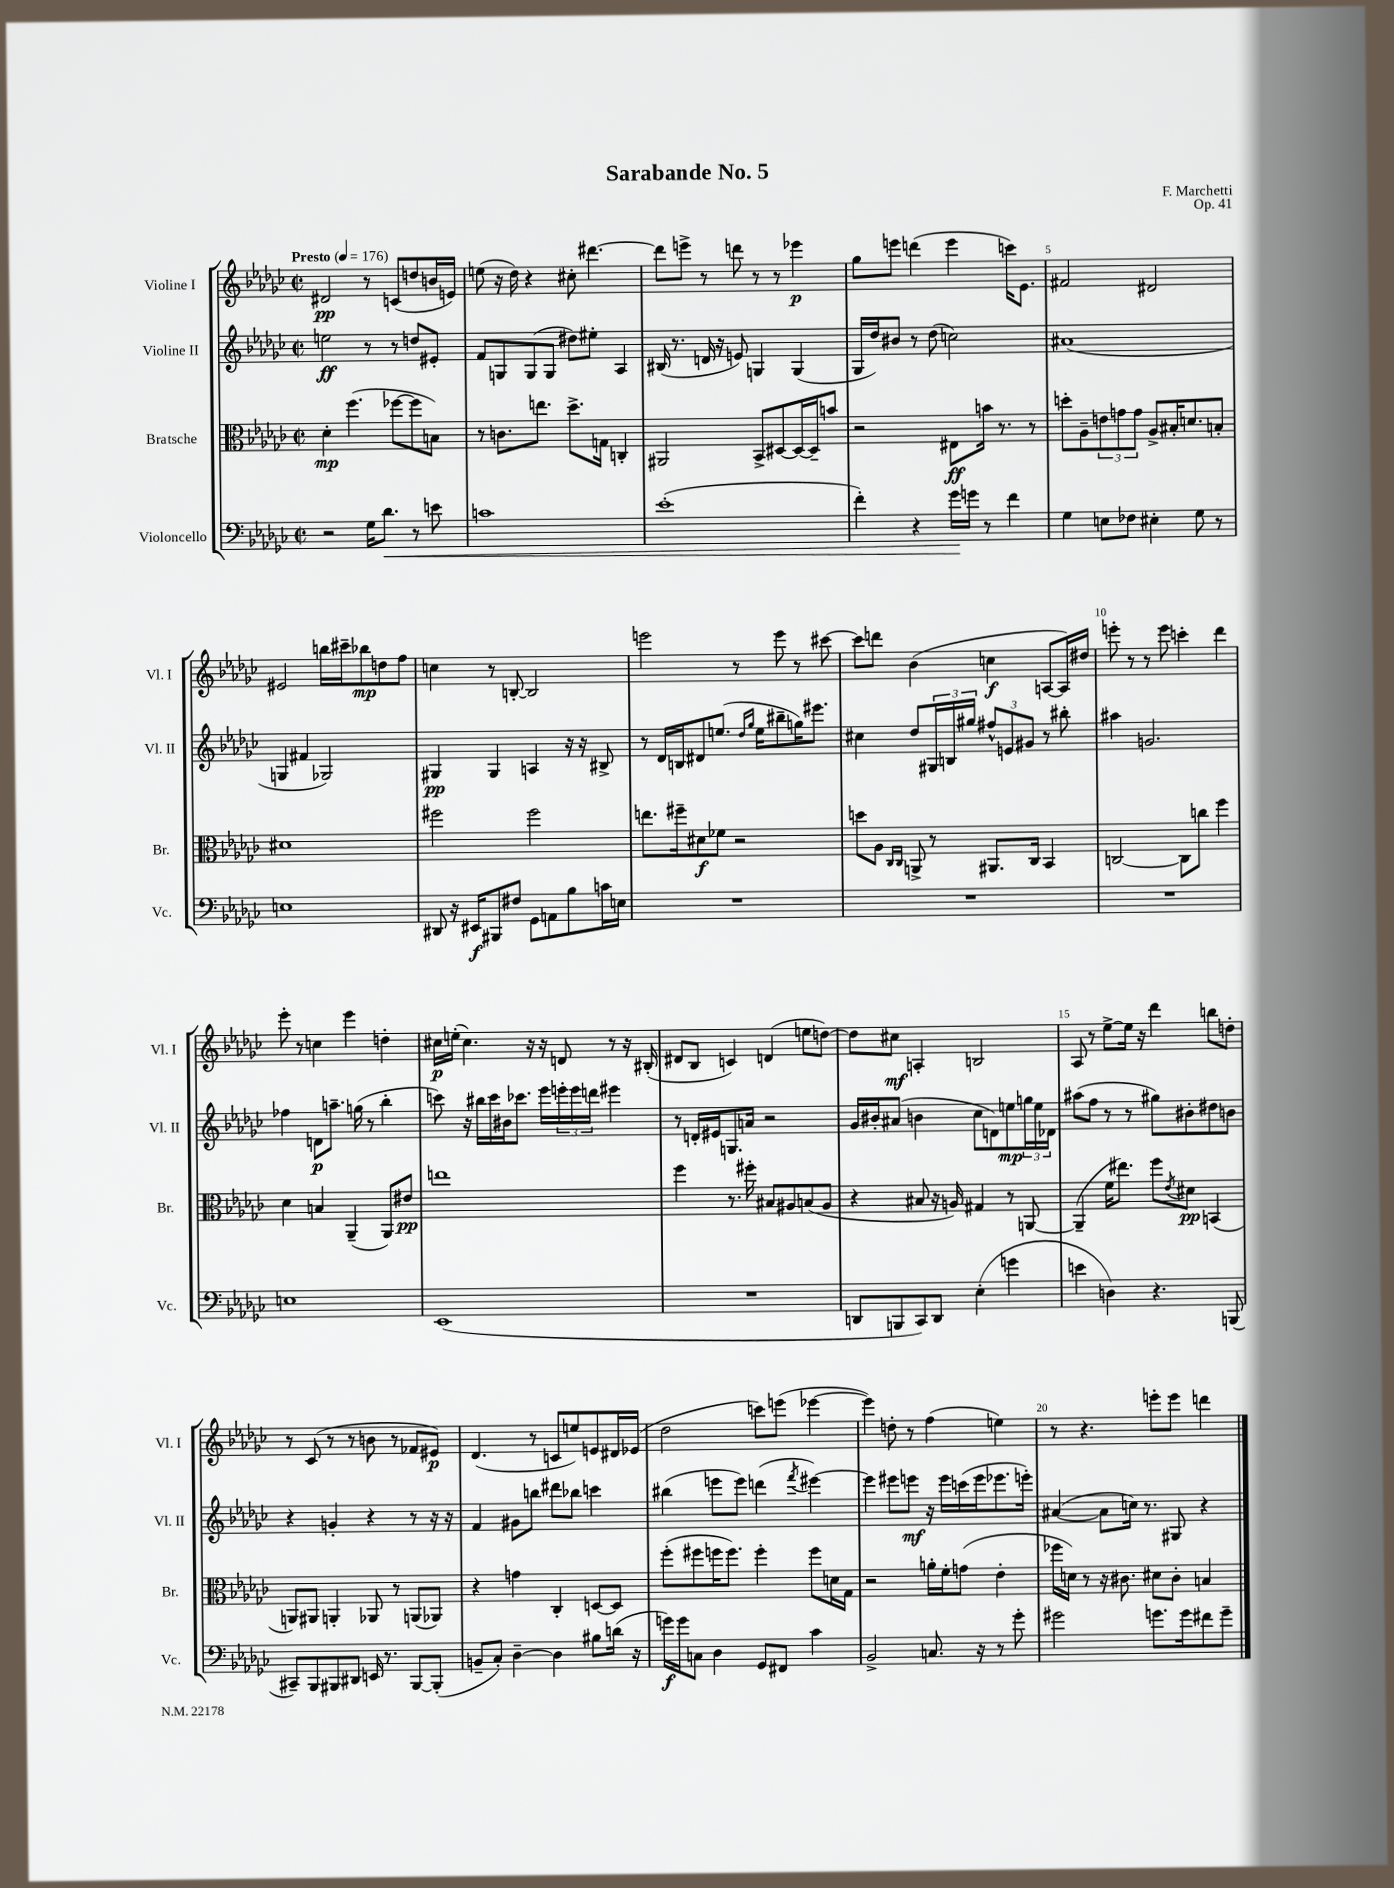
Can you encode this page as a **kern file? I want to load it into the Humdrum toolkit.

**kern	**dynam	**kern	**dynam	**kern	**dynam	**kern	**dynam
*part4	*part4	*part3	*part3	*part2	*part2	*part1	*part1
*staff4	*staff4	*staff3	*staff3	*staff2	*staff2	*staff1	*staff1
*I"Violoncello	*	*I"Bratsche	*	*I"Violine II	*	*I"Violine I	*
*I'Vc.	*	*I'Br.	*	*I'Vl. II	*	*I'Vl. I	*
*clefF4	*	*clefC3	*	*clefG2	*	*clefG2	*
*k[b-e-a-d-g-c-]	*	*k[b-e-a-d-g-c-]	*	*k[b-e-a-d-g-c-]	*	*k[b-e-a-d-g-c-]	*
*M2/2	*	*M2/2	*	*M2/2	*	*M2/2	*
*met(c|)	*	*met(c|)	*	*met(c|)	*	*met(c|)	*
*MM176	*	*MM176	*	*MM176	*	*MM176	*
=1	=1	=1	=1	=1	=1	=1	=1
!	!	!	!	!	!	!LO:TX:a:B:t=Presto	!
2r	.	4d-'\	mp	2een\	ff	2d#X/	pp
.	.	(4.ff\	.	.	.	.	.
16G-\KL	.	.	.	8r	.	8r	.
!	!LO:HP:b	!	!	!	!	!	!
8.d-\J	<	.	.	.	.	.	.
.	.	[8ff-X\L	.	8r	.	(8cn/L	.
8r	.	8ff-\]	.	8ddn/L	.	8ddn/	.
8en\	.	8Bn\J)	.	8e#X'/J	.	16bn/L	.
.	.	.	.	.	.	16en/JJ)	.
=2	=2	=2	=2	=2	=2	=2	=2
1cn	.	8r	.	8f/L	.	(8een\	.
.	.	8.cn\L	.	8Gn/	.	16r	.
.	.	.	.	.	.	16dd-\)	.
.	.	.	.	(8G/	.	4r	.
.	.	8.een\J	.	.	.	.	.
.	.	.	.	8G/J	.	.	.
.	.	8.dd-^\L	.	8dd#X\L)	.	8cc#X'\	.
.	.	.	.	8ee#X'\J	.	[4.ddd#X\	.
.	.	16Gn\Jk	.	.	.	.	.
.	.	4Cn'/	.	4A-/	.	.	.
=3	=3	=3	=3	=3	=3	=3	=3
(1e-'	.	2AA#X/	.	(16B#X/	.	8ddd#\L]	.
.	.	.	.	8.r	.	.	.
.	.	.	.	.	.	8eeen^\J	.
.	.	.	.	16dn/	.	8r	.
.	.	.	.	16r	.	.	.
.	.	.	.	8en/)	.	8dddn\	.
.	.	8BB-^/L	.	4Gn/	.	8r	.
.	.	[8D#X/	.	.	.	8r	.
.	.	16D#/L_	.	(4G/	.	4eee-X\	p
.	.	16D#~/J]	.	.	.	.	.
.	.	8bn/J	.	.	.	.	.
=4	=4	=4	=4	=4	=4	=4	=4
4f'\)	.	2r	.	16G-/LL	.	8gg-\L	.
.	.	.	.	16dd-/J)	.	.	.
.	.	.	.	8b#X/J	.	8eeen\J	.
4r	.	.	.	8r	.	(4dddn\	.
.	.	.	.	(8dd-\	.	.	.
16g-\LL	.	8E#X\L	ff	2ccn\)	.	4eee\	.
16gn\JJ	[	.	.	.	.	.	.
8r	.	16bn\Jk	.	.	.	.	.
.	.	8.r	.	.	.	.	.
4f\	.	.	.	.	.	16cccn\KL)	.
.	.	.	.	.	.	8.e-\J	.
.	.	8r	.	.	.	.	.
=5	=5	=5	=5	=5	=5	=5	=5
4G-\	.	8ddn'\L	.	(1a#X	.	2f#X/	.
.	.	8A-~\	.	.	.	.	.
8En\L	.	12en\	.	.	.	.	.
.	.	12gn\	.	.	.	.	.
8F-X\J	.	.	.	.	.	.	.
.	.	12g\J	.	.	.	.	.
4E#X'\	.	8A-^/L	.	.	.	2d#X/	.
.	.	16B#X'/K	.	.	.	.	.
.	.	8.dn/	.	.	.	.	.
8G-\	.	.	.	.	.	.	.
8r	.	8Bn'/J	.	.	.	.	.
!!LO:LB:g=z
=6	=6	=6	=6	=6	=6	=6	=6
1En	.	1d#X	.	4Gn/	.	2e#X/	.
.	.	.	.	4f#X/	.	.	.
.	.	.	.	2G-X/)	.	16bbn\LL	.
.	.	.	.	.	.	16ccc#X~\J	.
.	.	.	.	.	.	8bb-X\	mp
.	.	.	.	.	.	8ddn\	.
.	.	.	.	.	.	8ff\J	.
=7	=7	=7	=7	=7	=7	=7	=7
8DD#X/	.	2ff#X\	.	4G#X/	pp	4ccn\	.
16r	.	.	.	.	.	.	.
16EE#X/KL	f	.	.	.	.	.	.
8BBB#X/	.	.	.	4G#/	.	8r	.
8F#X/J	.	.	.	.	.	[8Bn'/	.
8GG-\L	.	2ff#\	.	4An/	.	2B/]	.
8AAn\	.	.	.	.	.	.	.
8B-\	.	.	.	16r	.	.	.
.	.	.	.	16r	.	.	.
16cn\L	.	.	.	8B#X^/	.	.	.
16En\JJ	.	.	.	.	.	.	.
=8	=8	=8	=8	=8	=8	=8	=8
1r	.	8.een\L	.	8r	.	2eeen\	.
.	.	.	.	16d-/LL	.	.	.
.	.	16ff#X~\k	.	16Bn/J	.	.	.
.	.	8d#X\	f	8d#X/	.	.	.
.	.	8f-X\J	.	(8.een/J	.	.	.
.	.	2r	.	.	.	8r	.
.	.	.	.	16qqdd-/LL	.	.	.
.	.	.	.	16qqgg-/JJ	.	.	.
.	.	.	.	16ee\KL	.	.	.
.	.	.	.	8bb#X~\	.	8eee\	.
.	.	.	.	16ggn\K)	.	8r	.
.	.	.	.	8.eee#X\J	.	.	.
.	.	.	.	.	.	[8ccc#X\	.
=9	=9	=9	=9	=9	=9	=9	=9
1r	.	8ddn\L	.	4cc#X\	.	8ccc#\L]	.
.	.	8A-\J	.	.	.	8dddn\J	.
.	.	16qqC-/LL	.	.	.	.	.
.	.	16qqC-/JJ	.	.	.	.	.
.	.	8AAn^/	.	8dd-/L	.	(4b-\	.
.	.	8r	.	24G#X/L	.	.	.
.	.	.	.	24Bn/	.	.	.
.	.	.	.	24gg#X/JJ	.	.	.
.	.	8.AA#X/L	.	12ff#X^^/L	.	4ccn\	f
.	.	.	.	12en/	.	.	.
.	.	.	.	12g#X/J	.	.	.
.	.	16C-/Jk	.	.	.	.	.
.	.	4BB-/	.	8r	.	[8An/L	.
.	.	.	.	8bb#X'\	.	16A/L])	.
.	.	.	.	.	.	16dd#X/JJ	.
=10	=10	=10	=10	=10	=10	=10	=10
1r	.	[2Cn/	.	4aa#X\	.	8eeen'\	.
.	.	.	.	.	.	8r	.
.	.	.	.	2.gn/	.	8r	.
.	.	.	.	.	.	8eee\	.
.	.	8C\L]	.	.	.	4cccn'\	.
.	.	8ccn\J	.	.	.	.	.
.	.	4ff\	.	.	.	4ddd-\	.
!!LO:LB:g=z
=11	=11	=11	=11	=11	=11	=11	=11
1En	.	4d-\	.	4ff-X\	.	8eee-'\	.
.	.	.	.	.	.	8r	.
.	.	4Bn/	.	8dn\L	p	4ccn\	.
.	.	.	.	8.aan~\J	.	.	.
.	.	(4AA-~/	.	.	.	4eee-\	.
.	.	.	.	(16ggn\	.	.	.
.	.	.	.	8r	.	.	.
.	.	8AA-/L)	.	4bb-'\	.	4ddn'\	.
.	.	8e#X/J	pp	.	.	.	.
=12	=12	=12	=12	=12	=12	=12	=12
(1EE-	.	1een	.	8cccn\)	.	16cc#X\LL	p
.	.	.	.	.	.	(16een'\JJ	.
.	.	.	.	16r	.	4.cc#\)	.
.	.	.	.	16bb#X\LL	.	.	.
.	.	.	.	16ccc\	.	.	.
.	.	.	.	16b#X\J	.	.	.
.	.	.	.	8.ccc-X\J	.	.	.
.	.	.	.	.	.	16r	.
.	.	.	.	16eee-\LL	.	16r	.
.	.	.	.	24eeen'\	.	8dn/	.
.	.	.	.	24eee\	.	.	.
.	.	.	.	24dddn\JJ	.	.	.
.	.	.	.	4eee#X\	.	8r	.
.	.	.	.	.	.	16r	.
.	.	.	.	.	.	(16B#X'/	.
=13	=13	=13	=13	=13	=13	=13	=13
1r	.	4ff\	.	8r	.	8d#X/L	.
.	.	.	.	16dn'/LL	.	8B-/J	.
.	.	.	.	16e#X/J	.	.	.
.	.	8.r	.	8.Gn/	.	4cn/)	.
.	.	16ff#X'\	.	16an/Jk	.	.	.
.	.	8B#X/L	.	2r	.	(4dn/	.
.	.	8A#X/	.	.	.	.	.
.	.	(8Bn/	.	.	.	8een\L	.
.	.	8A#/J	.	.	.	[8ddn\J)	.
=14	=14	=14	=14	=14	=14	=14	=14
8DDn/L	.	4r	.	16g-/LL	.	8dd\L]	.
.	.	.	.	16b#X'/J	.	.	.
8BBBn/	.	.	.	(8a#X/J	.	8cc#X\J	mf
8CC-/)	.	8B#X/	.	4bn\	.	4An'/	.
8DD/J	.	16r	.	.	.	.	.
.	.	16An/)	.	.	.	.	.
(4E-'\	.	4G#X/	.	8cc-\L	.	2Bn/	.
.	.	.	.	8dn\)	.	.	.
4gn\	.	8r	.	8een\	mp	.	.
.	.	[8AAn/	.	24ggn\L	.	.	.
.	.	.	.	24ee\	.	.	.
.	.	.	.	24d-X\JJ	.	.	.
=15	=15	=15	=15	=15	=15	=15	=15
4en\	.	(4AA~/]	.	(8aa#X\L	.	8A-/	.
.	.	.	.	8ff\J	.	8r	.
4Dn\)	.	16f\KL	.	8r	.	[8ee-^\L	.
.	.	8.ee#X\J)	.	.	.	.	.
.	.	.	.	8r	.	16ee-\Jk]	.
.	.	.	.	.	.	16r	.
4.r	.	8ff\L	.	8gg#X\L)	.	4ddd-\	.
.	.	8qe-/	.	.	.	.	.
.	.	8d#X\J	pp	8b#X'\	.	.	.
.	.	(4BBn/	.	8dd#X\	.	8bbn\L	.
(8BBBn/	.	.	.	8bn\J	.	8ddn'\J	.
!!LO:LB:g=z
=16	=16	=16	=16	=16	=16	=16	=16
8CC#X~/L)	.	8AAn/L)	.	4r	.	8r	.
8BBB-/	.	8AA#X/J	.	.	.	(8c-/	.
8BBB#X/	.	4AAn'/	.	4gn'/	.	8r	.
8DD#X/J	.	.	.	.	.	8r	.
16EEn/	.	8AA-X/	.	4r	.	8bn\	.
8.r	.	.	.	.	.	.	.
.	.	8r	.	.	.	8r	.
[8BBB#/L	.	(8AAn/L	.	8r	.	8f-X/L	.
(8BBB#'/J]	.	8AA-X/J)	.	16r	.	8e#X/J)	p
.	.	.	.	16r	.	.	.
=17	=17	=17	=17	=17	=17	=17	=17
8BBn~/L	.	4r	.	4f/	.	(4.d-/	.
8C-'/J)	.	.	.	.	.	.	.
[4D-~\	.	4gn\	.	8g#X\L	.	.	.
.	.	.	.	8bbn\J	.	8r	.
4D-\]	.	4C-'/	.	8ddd#X\L	.	8cn/L	.
.	.	.	.	8bb-X\J	.	8een/)	.
8B#X\L	.	[8Dn/L	.	4cccn\	.	8en/	.
(16dn\Jk	.	8D/J]	.	.	.	16d#X/L	.
16r	.	.	.	.	.	(16e-X/JJ	.
=18	=18	=18	=18	=18	=18	=18	=18
16gn\LL)	f	(8ff'\L	.	(4bb#X\	.	2dd-\	.
16g\J	.	.	.	.	.	.	.
8Cn\J	.	8ff#X\	.	.	.	.	.
4D-\	.	16ffn\K	.	8eeen\L	.	.	.
.	.	8.ff\J)	.	.	.	.	.
.	.	.	.	8eee\J)	.	.	.
8GG-/L	.	4ff'\	.	(4dddn\	.	8cccn\L)	.
8FF#X/J	.	.	.	.	.	(8eeen\J	.
.	.	.	.	8qfff/	.	.	.
4c-\	.	8ff\L	.	[4eee#X\)	.	[4eee-X\	.
.	.	16dn\L	.	.	.	.	.
.	.	16G-\JJ	.	.	.	.	.
=19	=19	=19	=19	=19	=19	=19	=19
2BB-^/	.	2r	.	4eee#\]	.	4eee-\])	.
.	.	.	.	8eee#X\L	.	8ddn'\	.
.	.	.	.	8eeen\J	mf	8r	.
8.Cn/	.	16an'\LL	.	16r	.	(4ff\	.
.	.	16f'\J	.	16eee\LL	.	.	.
.	.	(8gn\J	.	(16cccn\	.	.	.
16r	.	.	.	16eee\J	.	.	.
8r	.	4e-'\	.	8.eee-X\	.	4een\)	.
8g-'\	.	.	.	.	.	.	.
.	.	.	.	16eeen'\Jk)	.	.	.
=20	=20	=20	=20	=20	=20	=20	=20
2g#X\	.	16ff-X\LL	.	([4a#X/	.	8r	.
.	.	16dn\JJ)	.	.	.	.	.
.	.	8r	.	.	.	4.r	.
.	.	16r	.	8a#\L]	.	.	.
.	.	8.c#X\	.	.	.	.	.
.	.	.	.	16ccn\Jk)	.	.	.
.	.	.	.	8.r	.	.	.
8.gn\L	.	8d#X\L	.	.	.	8eeen'\L	.
.	.	8c#'\J	.	8G#X/	.	8eee\J	.
16g\k	.	.	.	.	.	.	.
8f#X\	.	4Bn/	.	4r	.	4dddn\	.
8g~\J	.	.	.	.	.	.	.
==	==	==	==	==	==	==	==
*-	*-	*-	*-	*-	*-	*-	*-
